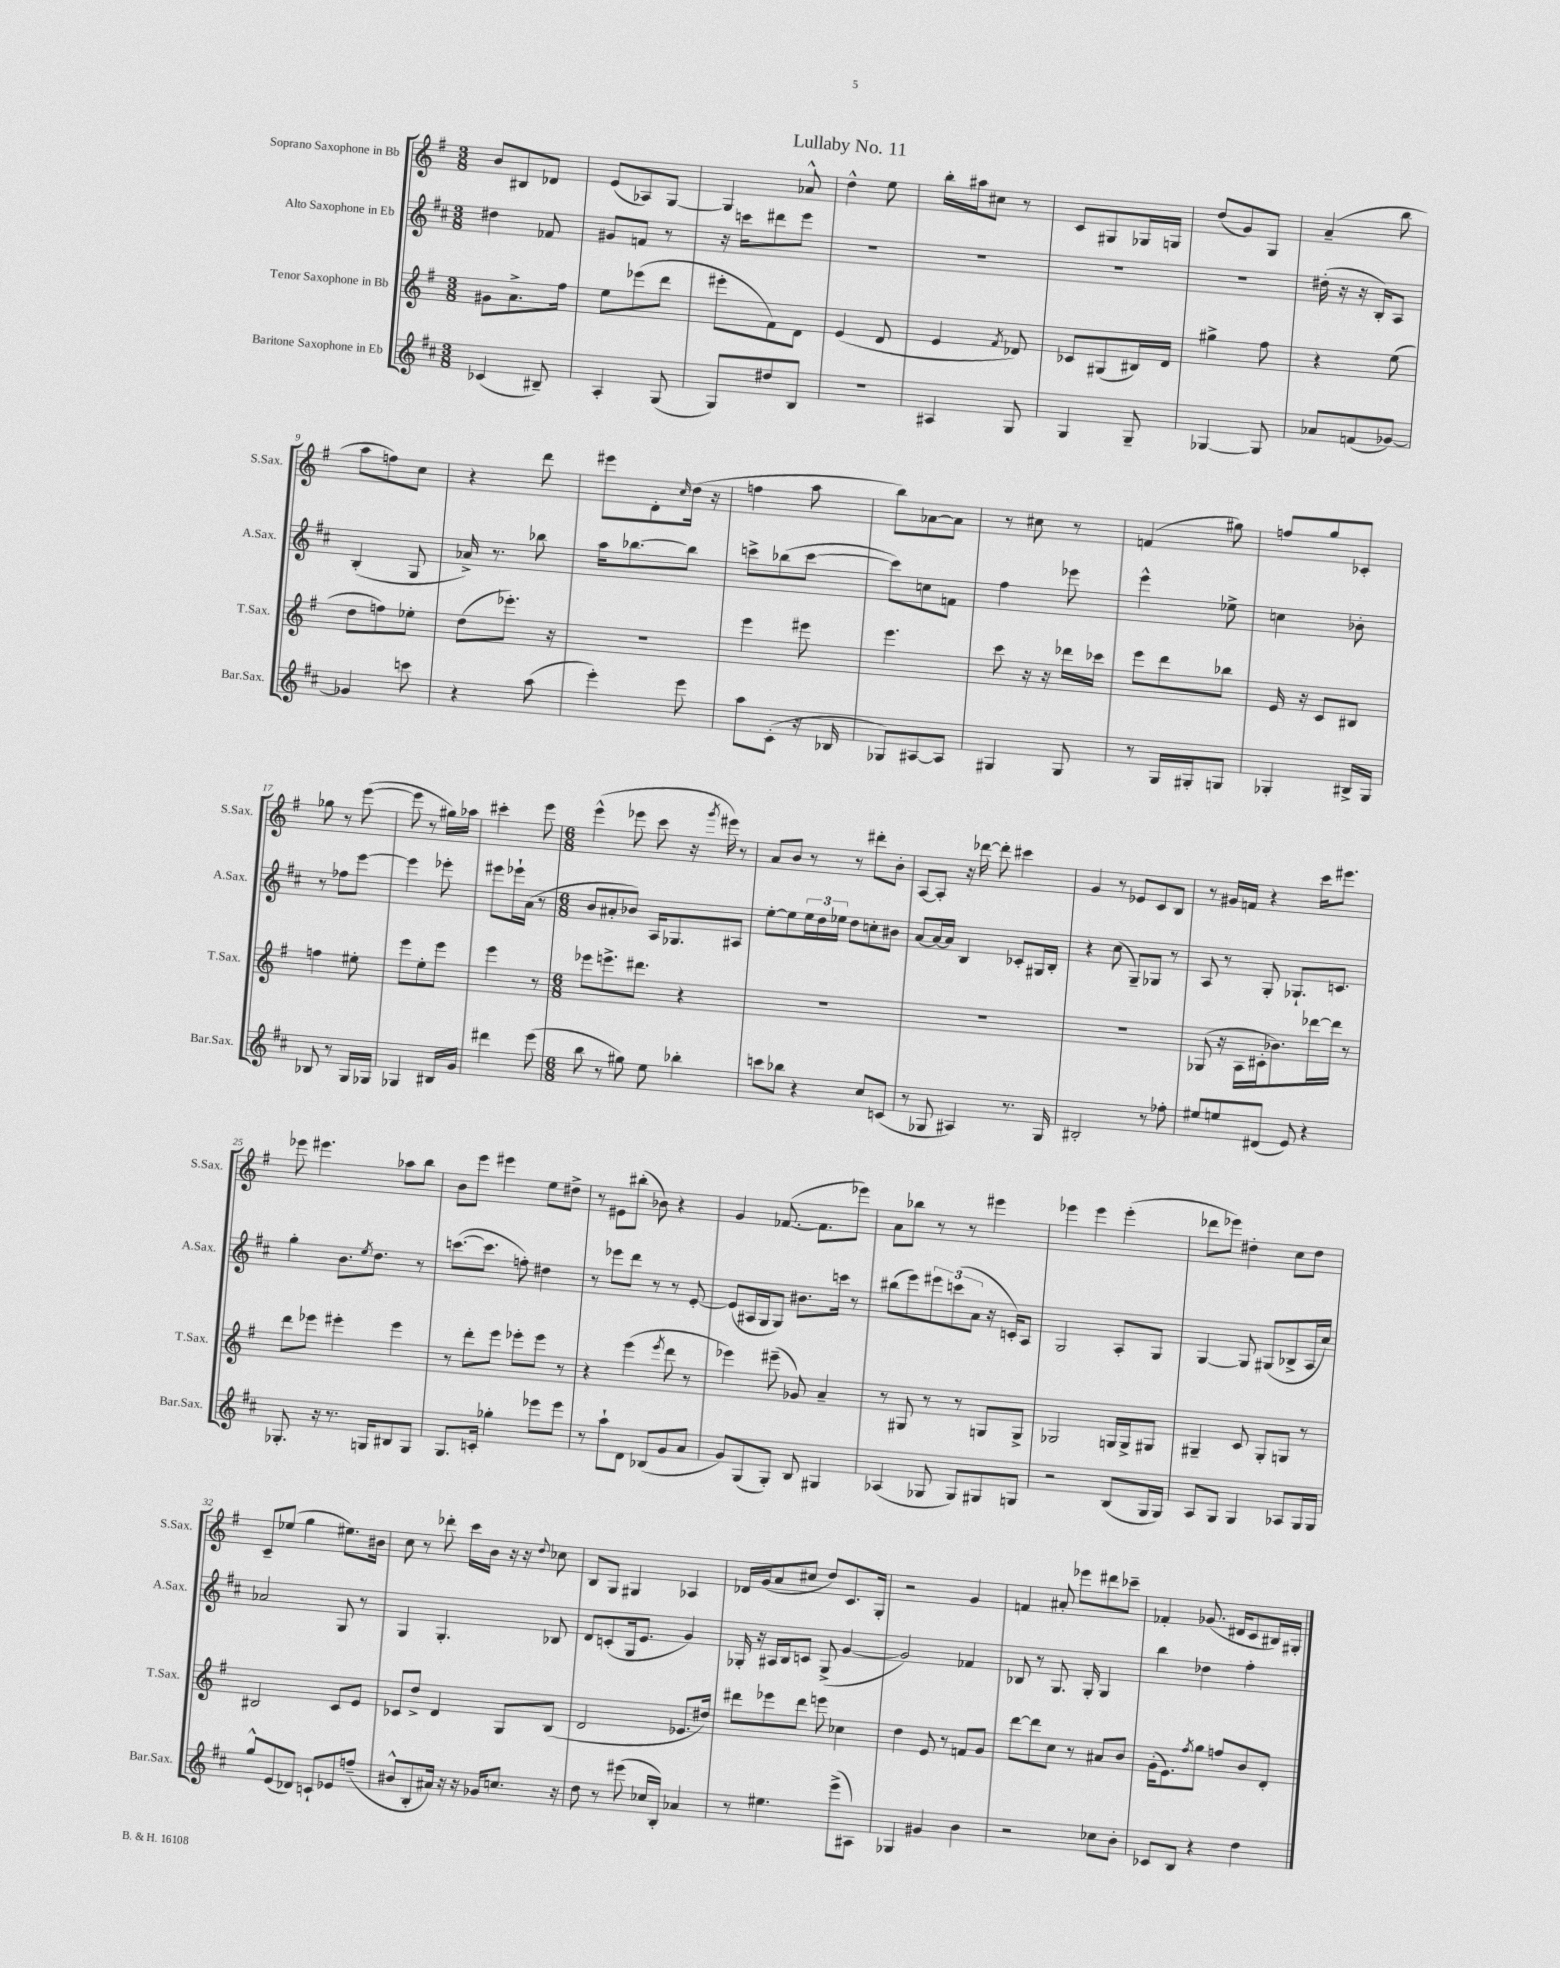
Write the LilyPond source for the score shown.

\header { title = "Lullaby No. 11" }
<<
\new StaffGroup <<
\new Staff = "s0" \with { instrumentName = "Soprano Saxophone in Bb" shortInstrumentName = "S.Sax." } {
    \clef treble \key g \major \numericTimeSignature \time 3/8
    b'8 bis8 des'8 |
    e'8( aes8) g8~ |
    g4 aes'8-^ |
    d''4-^ e''8 |
    b''16-. ais''16 cis''8 r8 |
    c'8 gis8 ges16 g16 |
    d''8( g'8) g8 |
    a'4--( b''8 |
    a''8 f''8) c''8 |
    r4 d'''8 |
    eis'''8 d'8-. \grace { c''16 } d''16( r16 |
    f''4 a''8 |
    b''8) aes'8~ aes'8 |
    r8 cis''8 r8 |
    f'4( gis''8) |
    f''8 g''8 ces'8-. |
    ges''8 r8 e'''8~( |
    e'''8 r8 gis''16) aes''16 |
    cis'''4-. e'''8 |
    \numericTimeSignature \time 6/8 e'''4-^( ees'''8 c'''8 r16 \acciaccatura { g'''8 } eis'''16) r8 |
    a'8 b'8 r8 r8 dis'''8-. b'8-. |
    a8~ a8-. r16 des'''16~ des'''8-. cis'''4 |
    g'4 r8 ees'8 c'8 b8 |
    r8 gis'16 f'16 r4 c'''16 eis'''8. |
    ees'''8 eis'''4. aes''8 b''8 |
    b'8 e'''8 eis'''4 e''8 dis''8-> |
    r8 eis'8 bis''8-.( bes'8) r4 |
    g'4 fes'8.~( fes'8. ees'''8) |
    a'8 bes''8 r8 r8 eis'''4 |
    ees'''4 ees'''4 ees'''4-.( |
    des'''8 ees'''8) dis''4-. c''8 dis''8 |
    c'8-- ees''8( g''4 eis''8.) bis'16 |
    c''8 r8 des'''8-. c'''16 b'16 r16 r16 \appoggiatura { d''8 } ces''8 |
    b8 g8 gis4 aes4 |
    des'16 g'16( a'8 cis''8 d''8) c'8. g16-. |
    r2 g'4 |
    f'4 ais'8-. ees'''8 dis'''8 ces'''8-- |
    fes'4-. ges'8.( dis'16 c'8 bis16) gis16-. \bar "|." |
}
\new Staff = "s1" \with { instrumentName = "Alto Saxophone in Eb" shortInstrumentName = "A.Sax." } {
    \clef treble \key d \major \numericTimeSignature \time 3/8
    dis''4 fes'8 |
    gis'8 f'8 r8 |
    r16 c'''16 dis'''8 e'''8 |
    R4. |
    R4. |
    R4. |
    R4. |
    dis''16-.( r16 r16 b16-.) a8 |
    b4-.( g8 |
    aes'16->) r8. bes''8 |
    a''16 bes''8.~ bes''8 |
    c'''8-> bes''8( c'''8~ |
    c'''8) c''8 f'8 |
    fis''4 ees'''8 |
    e'''4-^ ees''8-> |
    c''4 bes'8-. |
    r8 fes''8 e'''8~ |
    e'''4 ees'''8-. |
    eis'''8 ees'''16-! a'16( r8 |
    \numericTimeSignature \time 6/8 b'8 ais'8-. bes'8) a16 ges8. ais8 |
    e''8~-. e''8 \tuplet 3/2 { e''16 d''16 ees''16 } d''8 c''8-. bis'8 |
    a'8~ a'16~ a'16 b4 ces'8-. gis16 b16-. |
    r4 cis''8( g8--) ges8 r8 |
    a8 r8 g8-. ges8.-! c'8. |
    g''4-. b'8. \acciaccatura { e''8 } d''8. r8 |
    c'''8.~( c'''8. f''8-.) dis''4 |
    r8 ees'''8 d'''8 r8 r8 e'8~-. |
    e'8( ais16 g16 g8) bis'8. c'''16 r8 |
    bis''8( e'''8) \tuplet 3/2 { eis'''8 c'''8( a'8 } r16 c'16-.) a8 |
    g2 a8-. g8 |
    g4~ g8 gis8( bes8-> a16 cis''16) |
    aes'2 g8 r8 |
    g4 g4.-. bes8 |
    d'8 c'8-.( g16 e'8. g'4) |
    ges16-. r16 ais16 b16 c'8 ges8->( g'4~ |
    g'2) fes'4 |
    bes8 r8 g8. g16-. g4 |
    b''4 des''4 fis''4-. \bar "|." |
}
\new Staff = "s2" \with { instrumentName = "Tenor Saxophone in Bb" shortInstrumentName = "T.Sax." } {
    \clef treble \key g \major \numericTimeSignature \time 3/8
    gis'8 a'8.-> fis''16 |
    e''8 ees'''8( d'''8 |
    eis'''8-. fis'8) d'8 |
    e'4( d'8 |
    e'4 \acciaccatura { fis'8 } des'8) |
    ces'8 gis8( bis16) d'16 |
    gis''4-> fis''8 |
    r4 e''8( |
    d''8 f''8) ees''8-. |
    d''8( ees'''8.-.) r16 |
    R4. |
    e'''4 eis'''8 |
    e'''4. |
    c'''8 r16 r16 des'''16 ces'''16 |
    e'''8 d'''8 bes''8 |
    e'16 r16 c'8 bis8 |
    f''4 eis''8-. |
    e'''8 e''8-. e'''8 |
    e'''4 r8 |
    \numericTimeSignature \time 6/8 ees'''8 e'''8.-> dis'''8. r4 |
    R2. |
    R2. |
    R2. |
    ges8( r16 a16 cis'16-. bes'8.) des'''16~ des'''16 r8 |
    d'''8 ees'''8 eis'''4-. eis'''4 |
    r8 d'''8-. e'''8 ees'''8-. ees'''8 r8 |
    r4 e'''4( \acciaccatura { e'''8 } d'''8 r8 |
    ees'''4) eis'''8--( ges'8) a'4-- |
    r8 gis8 r8 r8 g8 g8-> |
    ges2 g16 g16-> gis8 |
    gis4-- c'8 gis8-. g8 r8 |
    bis2 c'8 e'8 |
    ces'8 d''8-> d'4 g8 b8( |
    d'2 ees'8. dis''16) |
    dis'''8 ees'''8 dis'''8 e'''8 ces''4 |
    d''4 e'8 r8 f'8 g'8 |
    d'''8~ d'''8 c''8 r8 ais'8 b'8 |
    g'16-.( e'8.) \acciaccatura { fis''8 } g''8 f''8 b'8 d'8-. \bar "|." |
}
\new Staff = "s3" \with { instrumentName = "Baritone Saxophone in Eb" shortInstrumentName = "Bar.Sax." } {
    \clef treble \key d \major \numericTimeSignature \time 3/8
    ces'4( bis8--) |
    a4-. g8( |
    g8) dis''8 b8 |
    R4. |
    ais4 g8 |
    g4 g8-- |
    ges4~ ges8 |
    aes'8 f'8( ges'8~) |
    ges'4 c'''8 |
    r4 a''8( |
    e'''4-.) e'''8 |
    a''8 cis'8-.( r16 bes16 |
    ges8) ais8~ ais8 |
    gis4 gis8 |
    r8 g16 gis16-. g8 |
    ges4-. bis16-> ges16 |
    bes8 r8 g16 ges16 |
    ges4 bis16 g'16 |
    dis'''4 e'''8( |
    \numericTimeSignature \time 6/8 b''8 r8 gis''8) e''8 bes''4-. |
    c'''8 bes''8 r4 cis''8 c'8( |
    r8 ges8 ais4) r8. ges16 |
    bis2-. r8 fes''8-. |
    eis''8 e''8 dis'8( e'8) r4 |
    ges8.-. r16 r8. g16 bis8 g8 |
    g8. c'16-. ges''4-. ees'''8 ees'''8 |
    r8 a''8-! d'8 bes8( g'8 a'8 |
    g'8) g8( g8-.) b8 gis4 |
    aes4( ges8 ges8) gis8 g8 |
    r2 b8( g16 g16) |
    a8 g8 g4 aes8 g16 g16 |
    g''8-^ e'8( des'8) c'8-! ees'8 f''8--( |
    bis'8-^ b8-. ais'16) r16 r16 ges'16 c''8. r16 |
    d''8 r8 eis'''8( ces''16 b16-.) aes'4 |
    r8 eis''4. e'''8->( ais8) |
    ges4 gis'4 b'4 |
    r2 ces''8 b'8-. |
    ces'8 b8 r4 d''4 \bar "|." |
}
>>
>>
